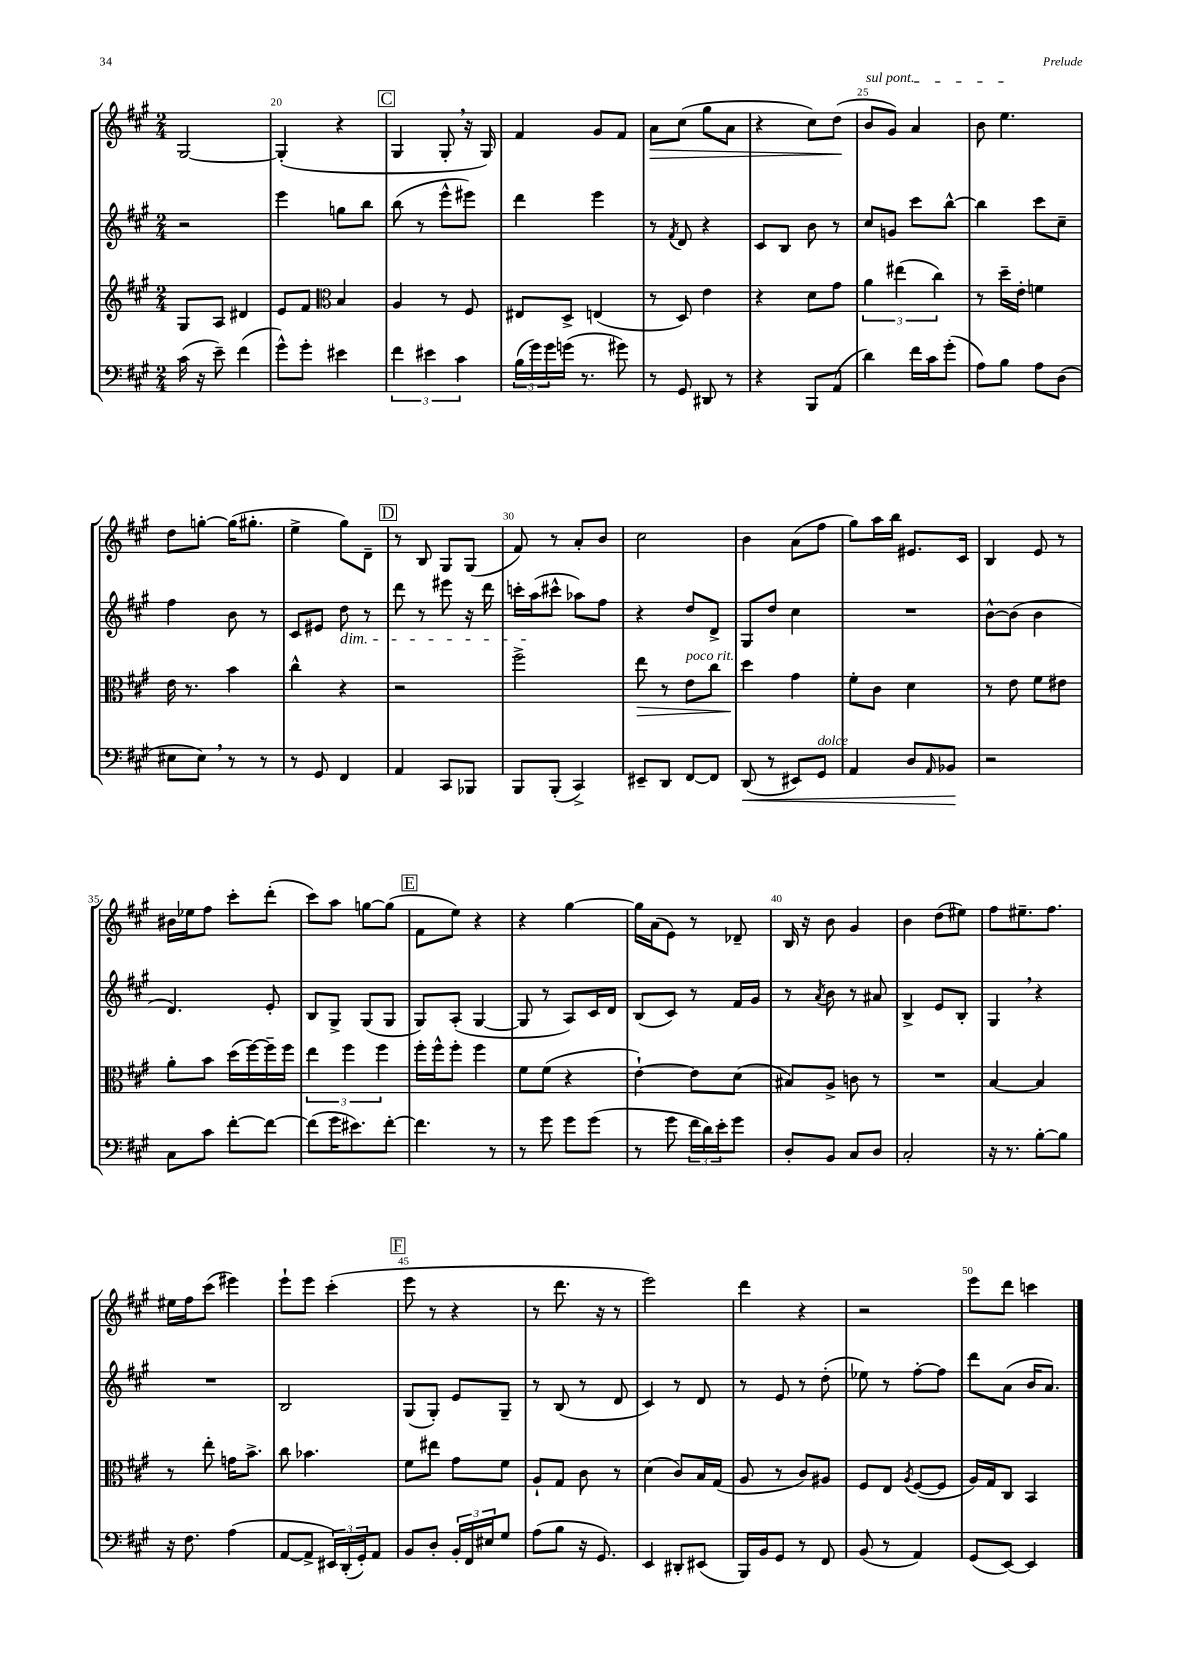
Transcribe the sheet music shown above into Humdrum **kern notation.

**kern	**kern	**kern	**kern
*staff4	*staff3	*staff2	*staff1
*clefF4	*clefG2	*clefG2	*clefG2
*k[f#c#g#]	*k[f#c#g#]	*k[f#c#g#]	*k[f#c#g#]
*M2/4	*M2/4	*M2/4	*M2/4
(16c#	8G#	2r	[2G#
16r	.	.	.
8e~)	8A	.	.
(4f#	4d#	.	.
=	=	=	=
8g#^^)	8e	4eee	(4G#']
8g#'	8f#	.	.
*	*clefC3	*	*
4e#	4B	8gg	4r
.	.	8bb	.
=	=	=	=
6f#	4A	(8bb	4G#
.	.	8r	.
6e#	.	.	.
.	8r	8eee^^	8G#'
6c#	.	.	.
.	8F#	8eee#)	16r
.	.	.	16G#)
=	=	=	=
(24B	8E#	4ddd	4f#
24g#)	.	.	.
24g#	.	.	.
(16g	8D^	.	.
8.r	.	.	.
.	(4E	4eee	8g#
8g#)	.	.	8f#
=	=	=	=
8r	8r	8r	8a
.	.	8qf#	.
8GG#	8D)	8d	(8cc#
8DD#	4e	4r	8gg#
8r	.	.	8a
=	=	=	=
4r	4r	8c#	4r
.	.	8B	.
8BBB	8d	8b	8cc#)
(8AA	8g#	8r	(8dd
=	=	=	=
4d)	6a	8cc#	8b
.	.	8g	8g#)
.	(6ee#	.	.
16f#	.	8ccc#	4a
16c#	.	.	.
.	6cc#)	.	.
(8g#'	.	[8bb^^	.
=	=	=	=
8A)	8r	4bb]	8b
8B	16dd~	.	4.ee
.	16e'	.	.
8A	4f	8ccc#	.
(8D	.	8cc#~	.
=	=	=	=
8E#	16e	4ff#	8dd
.	8.r	.	.
8E#)	.	.	[8gg'
8r	4b	8b	(16gg]
.	.	.	8.gg#'
8r	.	8r	.
=	=	=	=
8r	4cc#^^	8c#	4ee^
8GG#	.	8e#	.
4FF#	4r	8dd	8gg#)
.	.	8r	8d~
=	=	=	=
4AA	2r	8ddd	8r
.	.	8r	8B
8CC#	.	8eee#	8G#
8BBB-	.	16r	(8G#
.	.	16ddd	.
=	=	=	=
8BBB	2ff#^	16ccc'	8f#)
.	.	(16aa	.
(8BBB'	.	8ccc#^^	8r
4CC#^)	.	8aa-)	8a'
.	.	8ff#	8b
=	=	=	=
8EE#~	8ee	4r	2cc#
8DD	8r	.	.
[8FF#	8e	8dd	.
8FF#]	8cc#	8d^	.
=	=	=	=
(8DD	4dd	8G#	4b
8r	.	8dd	.
8EE#)	4g#	4cc#	(8a
8GG#	.	.	8ff#
=	=	=	=
4AA	8f#'	2r	8gg#)
.	8c#	.	16aa
.	.	.	16bb
8D	4d	.	8.e#
16qqAA	.	.	.
8BB-	.	.	.
.	.	.	16c#
=	=	=	=
2r	8r	[8b^^	4B
.	8e	(8b]	.
.	8f#	4b	8e
.	8e#	.	8r
=	=	=	=
8C#	8a'	4.d)	16b#
.	.	.	16ee-
8c#	8b	.	8ff#
[8f#'	(16dd	.	8ccc#'
.	[16ff#)	.	.
8f#_	16ff#~]	8e'	(8ddd'
.	16ff#	.	.
=	=	=	=
(8f#]	6ee	8B	8ccc#)
16g#	.	8G#^	8aa
.	6ff#	.	.
8.e#)	.	.	.
.	.	(8G#	[8gg
.	6ff#	.	.
[8f#'	.	8G#	(8gg]
=	=	=	=
4.f#]	16ff#'	8G#)	8f#
.	16ff#^^	.	.
.	8ff#'	(8A'	8ee)
.	4ff#	[4G#	4r
8r	.	.	.
=	=	=	=
8r	8f#	8G#]	4r
8g#	(8f#	8r	.
8g#	4r	8A)	[4gg#
(8g#	.	16c#	.
.	.	16d	.
=	=	=	=
8r	[4e`)	(8B	16gg#]
.	.	.	(16a
8g#	.	8c#)	8e)
24f#	8e]	8r	8r
24d)	.	.	.
24e'	.	.	.
8g#	(8d	16f#	8d-~
.	.	16g#	.
=	=	=	=
8D'	8B#)	8r	16B
.	.	.	16r
.	.	8qa	.
8BB	8A^	8b	8b
8C#	8c	8r	4g#
8D	8r	8a#	.
=	=	=	=
2C#'	2r	4B^	4b
.	.	8e	(8dd
.	.	8B'	8ee#)
=	=	=	=
16r	[4B	4G#	8ff#
8.r	.	.	.
.	.	.	8.ee#~
[8B'	4B]	4r	.
.	.	.	8.ff#
8B]	.	.	.
=	=	=	=
16r	8r	2r	16ee#
8.F#	.	.	16ff#
.	8ee'	.	(8ccc#
(4A	16g	.	4eee#)
.	8.b^	.	.
=	=	=	=
[8AA	8cc#	2B	8eee`
8AA^]	4.b-	.	8eee
24EE#)	.	.	(4ccc#'
(24DD'	.	.	.
24GG#')	.	.	.
8AA	.	.	.
=	=	=	=
8BB	8f#	(8G#	8eee
8D'	8ee#	8G#')	8r
24BB'	8g#	8e	4r
24FF#	.	.	.
24E#	.	.	.
8G#	8f#	8G#~	.
=	=	=	=
(8A	8A`	8r	8r
8B	8G#	(8B	8.ddd
16r	8c#	8r	.
8.GG#)	.	.	16r
.	8r	8d	8r
=	=	=	=
4EE	(4d	4c#)	2eee)
8DD#'	8c#)	8r	.
(8EE#	16B	8d	.
.	(16G#	.	.
=	=	=	=
16BBB)	8A	8r	4ddd
16BB	.	.	.
8GG#	8r	8e	.
8r	8c#)	8r	4r
8FF#	8A#	(8dd'	.
=	=	=	=
(8BB	8F#	8ee-)	2r
8r	8E	8r	.
.	8qA	.	.
4AA)	([8F#	[8ff#'	.
.	8F#]	8ff#]	.
=	=	=	=
(8GG#	16A)	8ddd	8eee
.	16G#	.	.
[8EE)	8C#	(8a	8ddd
4EE]	4BB	16b	4ccc
.	.	8.a)	.
==	==	==	==
*-	*-	*-	*-
